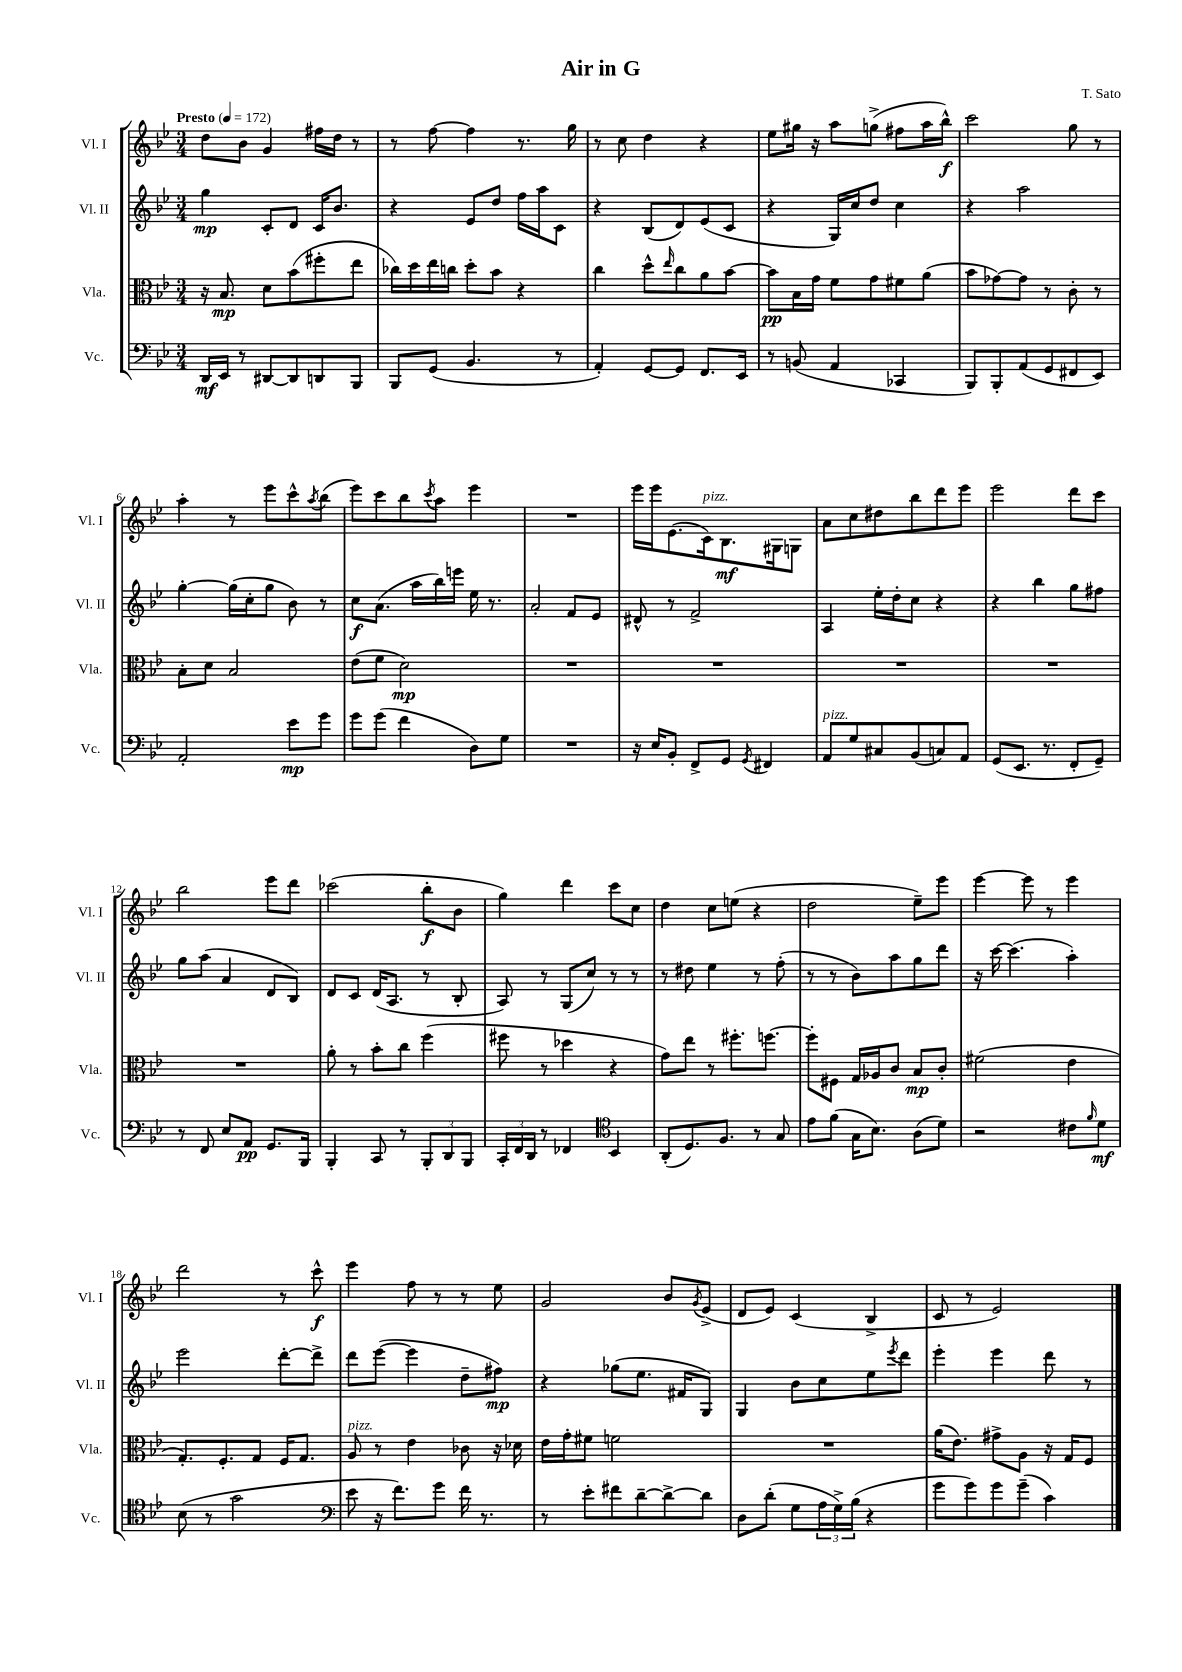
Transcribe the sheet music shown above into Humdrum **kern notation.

**kern	**kern	**kern	**kern
*staff4	*staff3	*staff2	*staff1
*clefF4	*clefC3	*clefG2	*clefG2
*k[b-e-]	*k[b-e-]	*k[b-e-]	*k[b-e-]
*M3/4	*M3/4	*M3/4	*M3/4
*MM172	*MM172	*MM172	*MM172
16DD	16r	4gg	8dd
16EE-	8.B-	.	.
8r	.	.	8b-
[8DD#	8d	8c'	4g
8DD#]	(8b-	8d	.
8DD	8ff#'	16c	16ff#
.	.	8.b-	16dd
8BBB-	8ee-	.	8r
=	=	=	=
8BBB-	16cc-)	4r	8r
.	16dd	.	.
(8GG	16ee-	.	[8ff
.	16cc	.	.
4.BB-	8dd'	8e-	4ff]
.	8b-	8dd	.
.	4r	16ff	8.r
.	.	16aa	.
8r	.	8c	.
.	.	.	16gg
=	=	=	=
4AA')	4cc	4r	8r
.	.	.	8cc
[8GG	8dd^^	(8B-	4dd
.	16qqee-	.	.
8GG]	8cc	8d)	.
8.FF	8a	(8e-	4r
.	[8b-	8c	.
16EE-	.	.	.
=	=	=	=
8r	8b-]	4r	8ee-
(8BB	16B-	.	16gg#
.	16g	.	16r
4AA	8f	16G)	8aa
.	.	16cc	.
.	8g	8dd	(8gg^
4CC-	8f#	4cc	8ff#
.	(8a	.	16aa
.	.	.	16bb-^^)
=	=	=	=
8BBB-)	8b-	4r	2ccc
8BBB-'	[8g-)	.	.
(8AA	8g-]	2aa	.
8GG	8r	.	.
8FF#	8c'	.	8gg
8EE-)	8r	.	8r
=	=	=	=
2AA'	8B-'	[4gg'	4aa'
.	8d	.	.
.	2B-	(16gg]	8r
.	.	16cc'	.
.	.	8gg	8eee-
8e-	.	8b-)	8ccc^^
.	.	.	8qaa
8g	.	8r	(8bb-
=	=	=	=
8g	(8e-	8cc	8eee-)
(8g	8f	(8.a	8ccc
4f	2d)	.	8bb-
.	.	16aa	.
.	.	.	8qccc
.	.	16bb-)	8aa
.	.	16eee	.
8D)	.	16ee-	4eee-
.	.	8.r	.
8G	.	.	.
=	=	=	=
2.r	2.r	2a'	2.r
.	.	8f	.
.	.	8e-	.
=	=	=	=
16r	2.r	8d#^^	16eee-
16E-	.	.	16eee-
8BB-'	.	8r	(8.e-
8FF^	.	2f^	.
.	.	.	16c)
8GG	.	.	8.B-
8qGG	.	.	.
4FF#	.	.	.
.	.	.	16G#
.	.	.	8G
=	=	=	=
8AA	2.r	4A	8a
8G	.	.	8cc
8C#	.	16ee-'	8dd#
.	.	16dd'	.
(8BB-	.	8cc	8bb-
8C)	.	4r	8ddd
8AA	.	.	8eee-
=	=	=	=
(8GG	2.r	4r	2eee-
8.EE-	.	.	.
.	.	4bb-	.
8.r	.	.	.
8FF'	.	8gg	8ddd
8GG~)	.	8ff#	8ccc
=	=	=	=
8r	2.r	8gg	2bb-
8FF	.	(8aa	.
8E-	.	4a	.
8AA	.	.	.
8.GG	.	8d	8eee-
.	.	8B-)	8ddd
16BBB-	.	.	.
=	=	=	=
4BBB-'	8a'	8d	(2ccc-
.	8r	8c	.
8CC	8b-'	(16d	.
.	.	8.A	.
8r	8cc	.	.
12BBB-'	(4ff	8r	8bb-'
12DD	.	.	.
.	.	8B-'	8b-
12BBB-	.	.	.
=	=	=	=
24CC'	8ff#	8A)	4gg)
24FF	.	.	.
24DD	.	.	.
8r	8r	8r	.
4FF-	4dd-	(8G	4ddd
.	.	8cc)	.
*clefC4	*	*	*
4BB-	4r	8r	8ccc
.	.	8r	8cc
=	=	=	=
(8AA'	8g)	8r	4dd
8.D)	8ee-	8dd#	.
.	8r	4ee-	8cc
8.F	.	.	.
.	8.ff#'	.	(8ee
8r	.	8r	4r
.	[8.ff	.	.
8G	.	(8ff'	.
=	=	=	=
8e-	8ff']	8r	2dd
(8f	8F#	8r	.
16G	16G	8b-)	.
8.B-)	16A-	.	.
.	8c	8aa	.
(8A	8B-	8gg	8ee-~)
8d)	8c'	8ddd	8eee-
=	=	=	=
2r	(2f#	16r	[4eee-
.	.	[16ccc	.
.	.	(4.ccc]	.
.	.	.	8eee-]
.	.	.	8r
8c#	4e-	4aa')	4eee-
16qqf	.	.	.
8d	.	.	.
=	=	=	=
(8B-	8.G')	2eee-	2ddd
8r	.	.	.
.	8.F'	.	.
2g	.	.	.
.	8G	.	.
.	16F	[8ddd'	8r
.	8.G	.	.
.	.	8ddd^]	8ccc^^
=	=	=	=
*clefF4	*	*	*
8e-	8A	8ddd	4eee-
16r	8r	([8eee-	.
8.f)	.	.	.
.	4e-	4eee-]	8ff
8g	.	.	8r
16f	8c-	8dd~	8r
8.r	.	.	.
.	16r	8ff#)	8ee-
.	16d-	.	.
=	=	=	=
8r	16e-	4r	2g
.	16g'	.	.
8e-'	8f#	.	.
8f#	2f	(8gg-	.
[8d~	.	8.ee-	.
8d^_	.	.	8b-
.	.	16f#	.
.	.	.	8qg
8d]	.	8G)	(8e-^
=	=	=	=
8D	2.r	4G	8d
(8d'	.	.	8e-)
8G	.	8b-	(4c
24A	.	8cc	.
24G^)	.	.	.
(24B-	.	.	.
4r	.	8ee-	4B-^
.	.	8qeee-	.
.	.	8ddd	.
=	=	=	=
8g	(16a	4eee-'	8c
.	8.e-)	.	.
8g)	.	.	8r
8g	8g#^	4eee-	2e-)
(8g~	8A	.	.
4c)	16r	8ddd	.
.	16G	.	.
.	8F	8r	.
==	==	==	==
*-	*-	*-	*-
